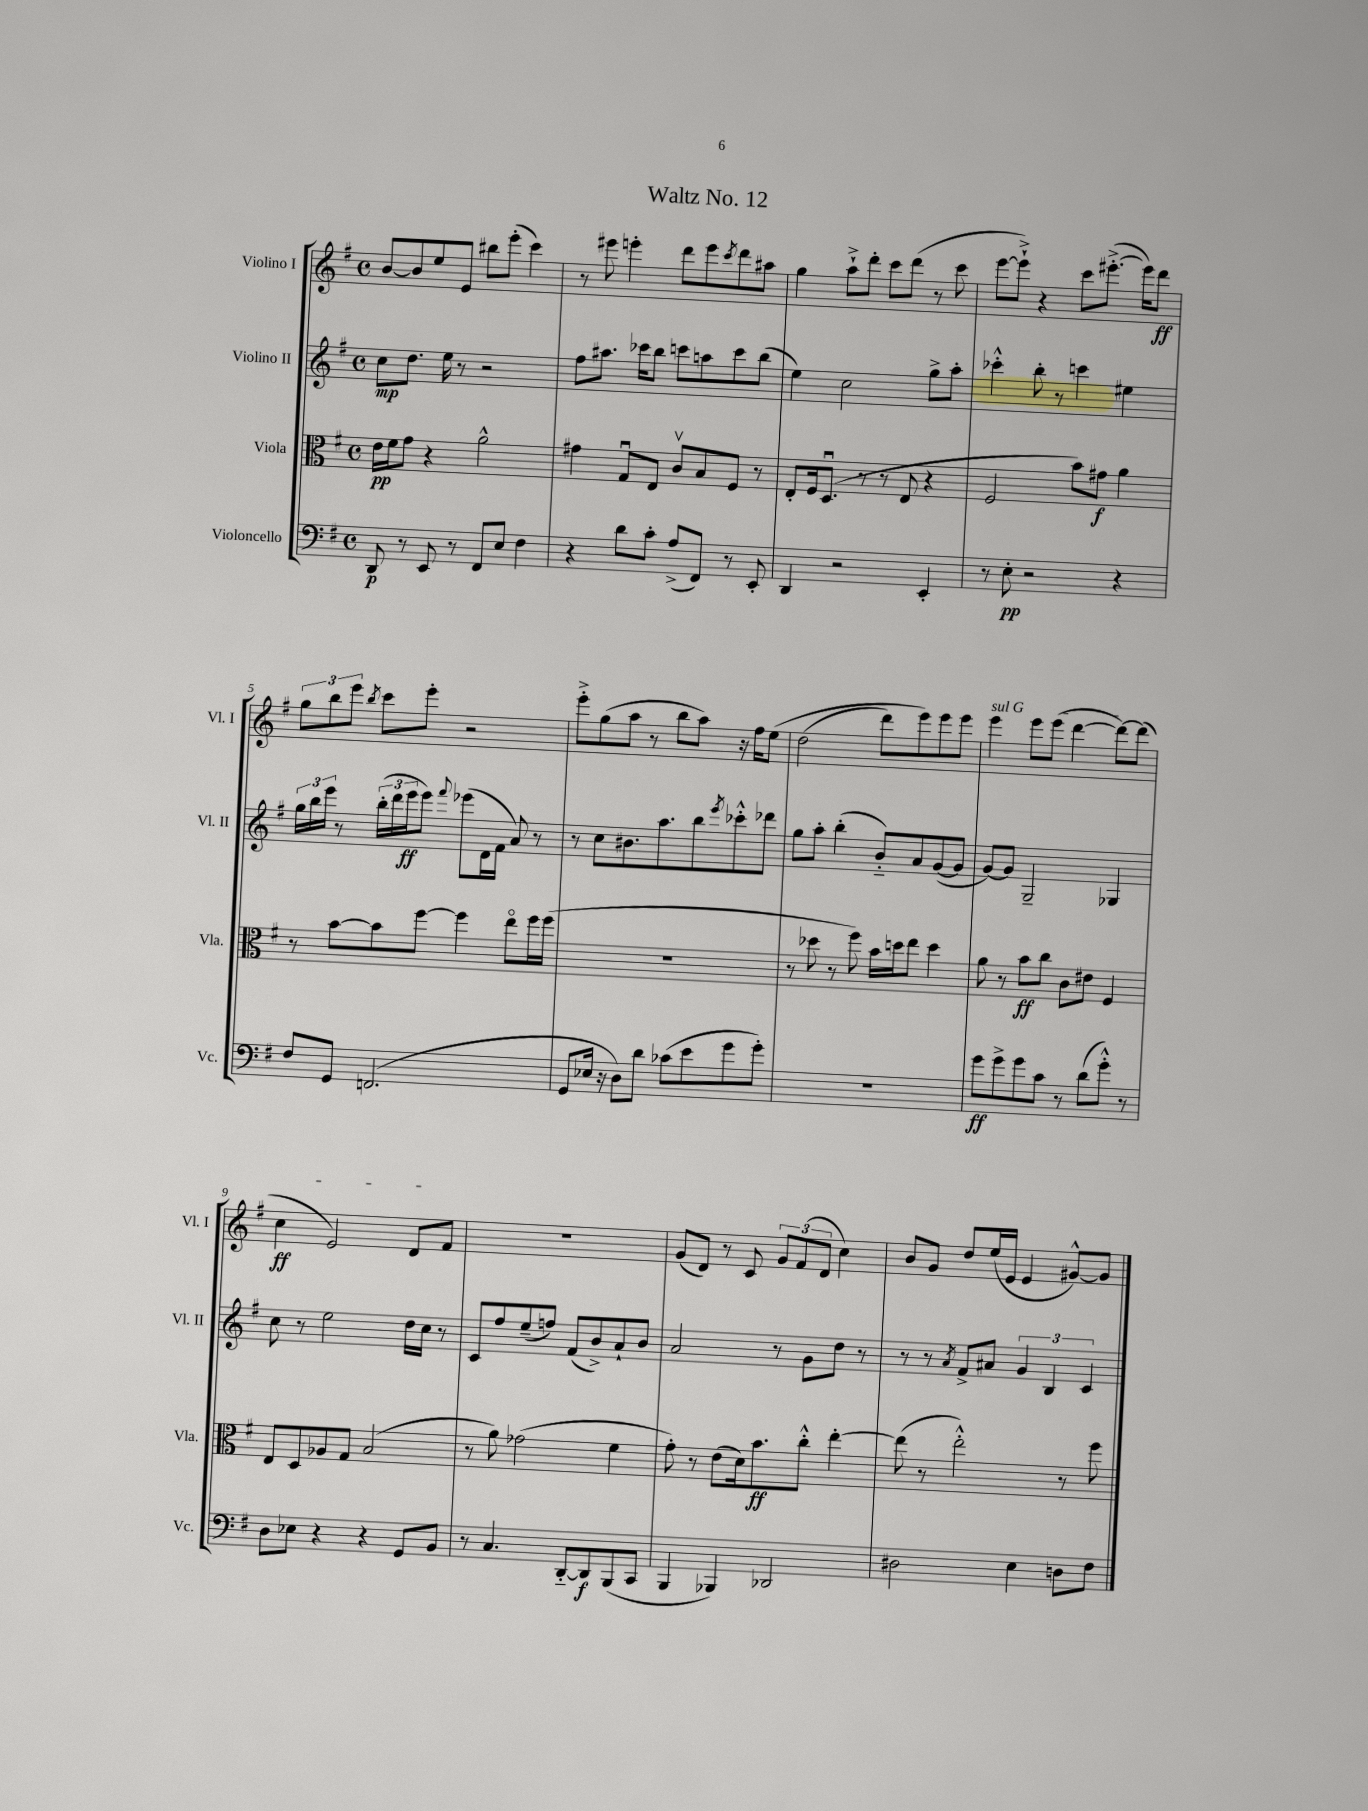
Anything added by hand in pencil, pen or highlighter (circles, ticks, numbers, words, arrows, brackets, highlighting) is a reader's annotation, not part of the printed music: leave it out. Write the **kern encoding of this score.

**kern	**dynam	**kern	**dynam	**kern	**dynam	**kern	**dynam
*part4	*part4	*part3	*part3	*part2	*part2	*part1	*part1
*staff4	*staff4	*staff3	*staff3	*staff2	*staff2	*staff1	*staff1
*I"Violoncello	*	*I"Viola	*	*I"Violino II	*	*I"Violino I	*
*I'Vc.	*	*I'Vla.	*	*I'Vl. II	*	*I'Vl. I	*
*clefF4	*	*clefC3	*	*clefG2	*	*clefG2	*
*k[f#]	*	*k[f#]	*	*k[f#]	*	*k[f#]	*
*M4/4	*	*M4/4	*	*M4/4	*	*M4/4	*
*met(c)	*	*met(c)	*	*met(c)	*	*met(c)	*
=1	=1	=1	=1	=1	=1	=1	=1
8DD/	p	16e\LL	pp	8cc\L	mp	[8b/L	.
.	.	16f#\J	.	.	.	.	.
8r	.	8g\J	.	8.dd\J	.	8b/]	.
8EE/	.	4r	.	.	.	8ee/	.
.	.	.	.	16ee\	.	.	.
8r	.	.	.	8r	.	8e/J	.
8FF#/L	.	2a^^\	.	2r	.	8bb#X\L	.
8E/J	.	.	.	.	.	(8eee'\J	.
4F#\	.	.	.	.	.	4ccc\)	.
=2	=2	=2	=2	=2	=2	=2	=2
4r	.	4g#X\	.	8ff#\L	.	8r	.
.	.	.	.	8.aa#X\J	.	8eee#X\	.
8d\L	.	8Gu/L	.	.	.	4eeen'\	.
.	.	.	.	16ccc-X\KL	.	.	.
8c'\J	.	8E/J	.	8bb\J	.	.	.
(8A^/L	.	8cv/L	.	8cccn\L	.	8ddd\L	.
8FF#/J)	.	8B/	.	8aan\	.	8eee\	.
.	.	.	.	.	.	8qccc/	.
8r	.	8F#/J	.	8ccc\	.	8ddd\	.
8EE'/	.	8r	.	(8bb\J	.	8aa#X\J	.
=3	=3	=3	=3	=3	=3	=3	=3
4DD/	.	8E'/L	.	4ee\)	.	4gg\	.
.	.	16F#/k	.	.	.	.	.
.	.	(8.Du/J	.	.	.	.	.
2r	.	.	.	2cc\	.	8aa`^\L	.
.	.	8r	.	.	.	8ddd'\J	.
.	.	8r	.	.	.	8ccc\L	.
.	.	8E/	.	.	.	(8ddd\J	.
4EE'/	.	4r	.	8gg^\L	.	8r	.
.	.	.	.	8aa'\J	.	8ccc\	.
=4	=4	=4	=4	=4	=4	=4	=4
8r	.	2F#/	.	4ccc-X'^^\	.	[8eee\L	.
8E'\	pp	.	.	.	.	8eee`^\J])	.
2r	.	.	.	8bb'\	.	4r	.
.	.	.	.	8r	.	.	.
.	.	8b\L)	.	4cccn\	.	8ccc\L	.
.	.	8g#X\J	f	.	.	([8.eee#X'^\J	.
4r	.	4a\	.	4ee#X\	.	.	.
.	.	.	.	.	.	16eee#\KL])	.
.	.	.	.	.	.	8ddd\J	ff
!!LO:LB:g=z
=5	=5	=5	=5	=5	=5	=5	=5
8F#/L	.	8r	.	24gg\LL	.	12gg\L	.
.	.	.	.	24bb\	.	.	.
.	.	.	.	24eee\JJ	.	12bb\	.
8GG/J	.	[8b\L	.	8r	.	.	.
.	.	.	.	.	.	12eee\J	.
.	.	.	.	.	.	8qbb/	.
(2.FFn/	.	8b\]	.	(24bb'\LL	.	8ccc\L	.
.	.	.	.	24ddd\	.	.	.
.	.	.	.	24eee\J	ff	.	.
.	.	[8ff#\J	.	8eee\J)	.	8eee'\J	.
.	.	.	.	8qqfff#/	.	.	.
.	.	4ff#\]	.	(8eee-X\L	.	2r	.
.	.	.	.	16d\L	.	.	.
.	.	.	.	16f#\JJ	.	.	.
.	.	8ee\L	.	8a/)	.	.	.
.	.	16ff#\L	.	8r	.	.	.
.	.	(16ff#\JJ	.	.	.	.	.
=6	=6	=6	=6	=6	=6	=6	=6
8GG/L	.	1r	.	8r	.	8eee'^\L	.
16E-X/Jk	.	.	.	8cc\L	.	(8gg\	.
16r	.	.	.	.	.	.	.
8D\L)	.	.	.	8.b#X\	.	8aa\J	.
8d\J	.	.	.	.	.	8r	.
.	.	.	.	8.aa\	.	.	.
(8c-X\L	.	.	.	.	.	8bb\L	.
8e\	.	.	.	8bb\	.	8aa\J)	.
.	.	.	.	8qeee/	.	.	.
8g\	.	.	.	8ccc-X'^^\	.	16r	.
.	.	.	.	.	.	16ff#\KL	.
8g'\J)	.	.	.	8ddd-X\J	.	(8ee\J	.
=7	=7	=7	=7	=7	=7	=7	=7
1r	.	8r	.	8gg\L	.	(2dd\	.
.	.	8dd-X\	.	8aa'\J	.	.	.
.	.	8r	.	(4bb'\	.	.	.
.	.	8ff#\)	.	.	.	.	.
.	.	16b\LL	.	8b/L)	.	8ddd\L)	.
.	.	16ddn\J	.	.	.	.	.
.	.	8ee\J	.	8a/	.	8eee\)	.
.	.	4dd\	.	([8g/	.	8eee\	.
.	.	.	.	8g/J]	.	8eee\J	.
=8	=8	=8	=8	=8	=8	=8	=8
!	!	!	!	!	!	!LO:TX:a:i:t=sul G	!
8g\L	ff	8a\	.	[8g/L)	.	4eee\	.
8g^\	.	8r	.	8g/J]	.	.	.
8g\	.	8b\L	ff	2G~/	.	8eee\L	.
8c\J	.	8cc\J	.	.	.	(8eee\J	.
8r	.	8c\L	.	.	.	[4ddd\	.
(8d\L	.	8e#X\J	.	.	.	.	.
8g'^^\J)	.	4F#/	.	4G-X/	.	8ddd\L_)	.
8r	.	.	.	.	.	(8ddd\J]	.
!!LO:LB:g=z
=9	=9	=9	=9	=9	=9	=9	=9
8D\L	.	8E/L	.	8cc\	.	4cc\	ff
8E-X\J	.	8D/	.	8r	.	.	.
4r	.	8A-X/	.	2ee\	.	2e/)	.
.	.	8G/J	.	.	.	.	.
4r	.	(2B/	.	.	.	.	.
8GG/L	.	.	.	16dd\LL	.	8d/L	.
.	.	.	.	16cc\JJ	.	.	.
8BB/J	.	.	.	8r	.	8f#/J	.
=10	=10	=10	=10	=10	=10	=10	=10
8r	.	8r	.	8c/L	.	1r	.
4.C/	.	8a\)	.	8ff#/	.	.	.
.	.	(2g-X\	.	(8ee~/	.	.	.
.	.	.	.	8ffn/J)	.	.	.
[8DD/L	.	.	.	(8f#/L	.	.	.
8DD/]	f	.	.	8b^/)	.	.	.
(8BBB/	.	4f#\	.	8a`/	.	.	.
8CC/J	.	.	.	8b/J	.	.	.
=11	=11	=11	=11	=11	=11	=11	=11
4BBB/	.	8g'\)	.	2a/	.	(8g/L	.
.	.	8r	.	.	.	8d/J)	.
4BBB-X/)	.	(8e\L	.	.	.	8r	.
.	.	16d\k)	.	.	.	8c/	.
.	.	8.b\	ff	.	.	.	.
2DD-X/	.	.	.	8r	.	12g/L	.
.	.	.	.	.	.	(12f#/	.
.	.	8cc'^^\J	.	8g\L	.	.	.
.	.	.	.	.	.	12d/J	.
.	.	[4ee'\	.	8dd\J	.	4cc\)	.
.	.	.	.	8r	.	.	.
=12	=12	=12	=12	=12	=12	=12	=12
2D#X\	.	(8ee\]	.	8r	.	8b/L	.
.	.	8r	.	8r	.	8g/J	.
.	.	.	.	8qa/	.	.	.
.	.	2ee'^^\)	.	8f#^/L	.	8dd/L	.
.	.	.	.	8a#X/J	.	(16ee/L	.
.	.	.	.	.	.	16e/JJ	.
4E\	.	.	.	6g/	.	4e/	.
.	.	.	.	6B/	.	.	.
8Dn\L	.	8r	.	.	.	[8g#X^^/L)	.
.	.	.	.	6c/	.	.	.
8F#\J	.	8ff#\	.	.	.	8g#/J]	.
==	==	==	==	==	==	==	==
*-	*-	*-	*-	*-	*-	*-	*-
